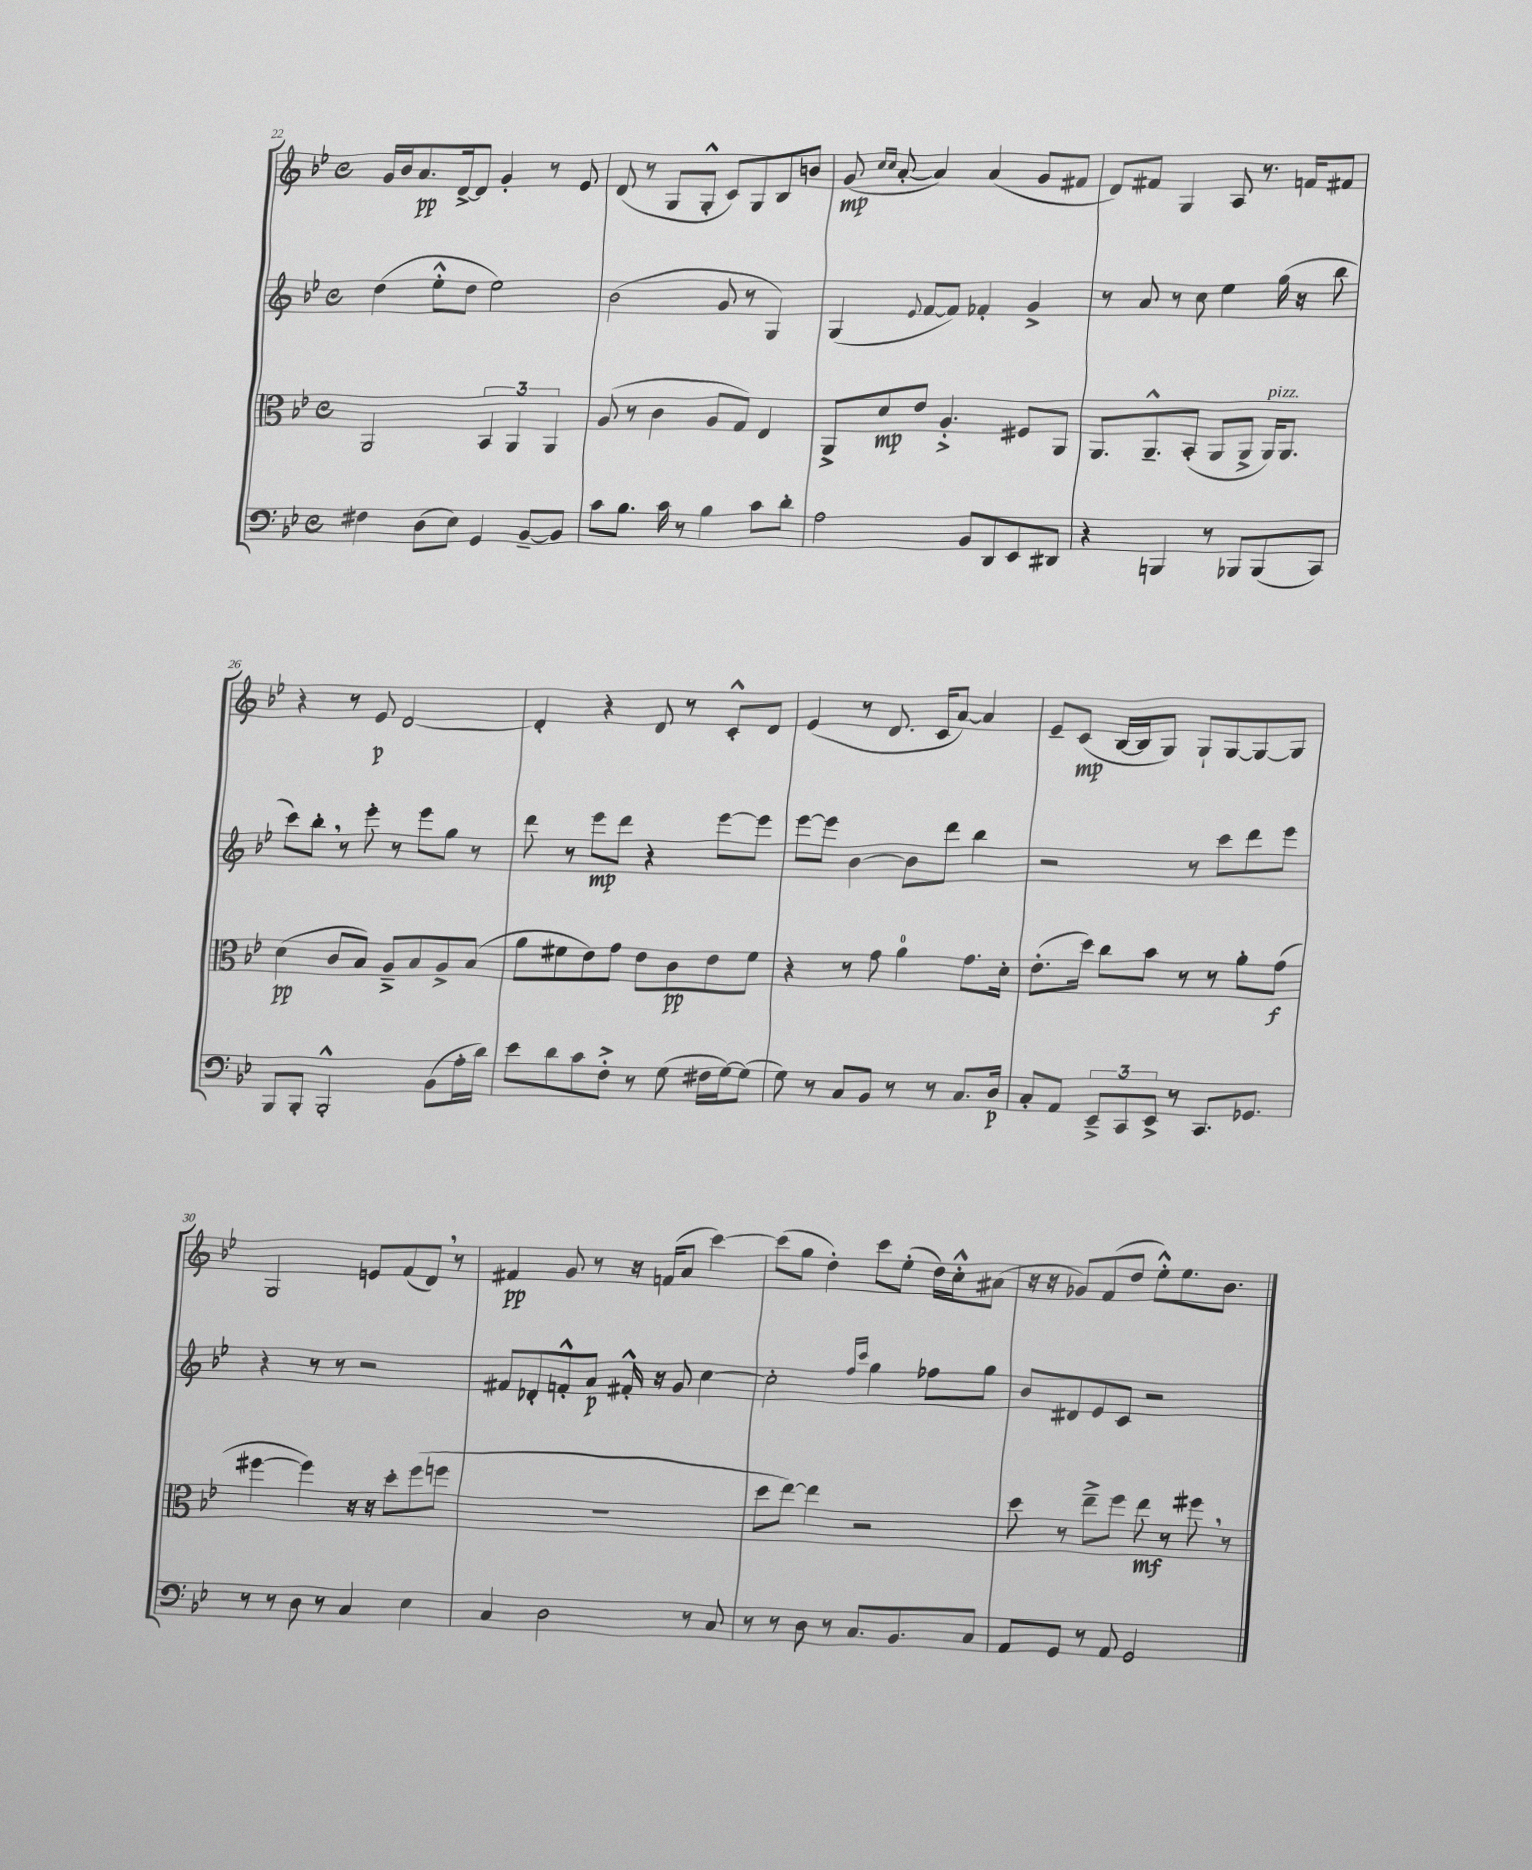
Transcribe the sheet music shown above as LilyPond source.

<<
\new StaffGroup <<
\new Staff = "s0" {
    \clef treble \key bes \major \defaultTimeSignature \time 4/4
    g'16 bes'16 a'8.\pp d'16~-> d'8 g'4-. r8 ees'8 |
    d'8( r8 g8 g8-.-^ c'8) g8 bes8 b'8 |
    g'8\mp( \grace { c''16 c''16 } a'8~-. a'4) a'4( g'8 fis'8 |
    d'8) fis'8 g4 a8 r8. f'16 fis'8 |
    r4 r8 ees'8\p d'2~ |
    d'4-. r4 d'8 r8 c'8-.-^ d'8 |
    ees'4( r8 d'8. c'16 a'8~) a'4 |
    ees'8-- c'8\mp( bes16~ bes16 g8) g8-! g8~ g8~ g8 |
    g2 e'8 f'8( d'8) \breathe r8 |
    fis'4\pp g'8 r8 r16 f'16( a'8 c'''4~) |
    c'''8( g''8 d''4-.) c'''8 ees''8-.( d''16) c''16-.-^ ais'8( |
    r16 r16 ges'8) f'8( d''8 ees''8-.-^) ees''8. bes'8. \bar "|." |
}
\new Staff = "s1" {
    \clef treble \key bes \major \defaultTimeSignature \time 4/4
    d''4( ees''8-.-^ d''8 ees''2) |
    bes'2( g'8 r8 g4) |
    g4( \appoggiatura { ees'8 } f'8~ f'8) fes'4-. g'4-> |
    r8 a'8 r8 c''8 ees''4 g''16( r16 bes''8 |
    c'''8) bes''8-. \breathe r8 ees'''8-. r8 ees'''8 g''8 r8 |
    d'''8 r8 ees'''8\mp d'''8 r4 ees'''8~ ees'''8 |
    ees'''8~ ees'''8 bes'4~ bes'8 d'''8 bes''4 |
    r2 r8 c'''8 d'''8 ees'''8 |
    r4 r8 r8 r2 |
    fis'8 des'8-. f'8-.-^ a'8\p fis'16-.-^ r16 g'8 c''4~ |
    c''2-. \grace { f''16 c'''16 } g''4 fes''8 g''8 |
    bes'8 dis'8 ees'8 c'8 r2 \bar "|." |
}
\new Staff = "s2" {
    \clef alto \key bes \major \defaultTimeSignature \time 4/4
    a,2 \tuplet 3/2 { bes,4 a,4 a,4 } |
    a8( r8 c'4 a8 g8) ees4 |
    a,8-> d'8\mp ees'8 a4.-.-> fis8 a,8 |
    a,8. a,8.---^ bes,8-.( a,8 a,8-> a,16^\markup { \italic "pizz." }) a,8. |
    d'4\pp( c'8 bes8) a8---> bes8 a8-> bes8( |
    a'8 fis'8 ees'8) g'8 ees'8 c'8\pp ees'8 fis'8 |
    r4 r8 g'8 a'4-0 g'8. d'16-. |
    ees'8.-.( d''16) c''8 bes'8 r8 r8 a'8-. g'8\f( |
    fis''4~ fis''4) r16 r16 d''8-. fis''8( f''8 |
    R1 |
    d''8 ees''8~) ees''4 r2 |
    d''8 r8 ees''8---> f''8 ees''8\mf r8 fis''8 \breathe r8 \bar "|." |
}
\new Staff = "s3" {
    \clef bass \key bes \major \defaultTimeSignature \time 4/4
    fis4 d8( ees8) g,4 bes,8~-- bes,8 |
    c'8 bes8. c'16 r8 bes4 c'8 d'8-. |
    a2 bes,8 d,8 ees,8 dis,8 |
    r4 b,,4 r8 bes,,8 bes,,8( c,8) |
    bes,,8 bes,,8-. bes,,2-.-^ bes,8( a16-. d'16) |
    ees'8 d'8 c'8 f8-.-> r8 g8( fis16 g16~) g8( |
    g8) r8 c8 bes,8 r8 r8 c8. d16\p |
    c8-. a,8 \tuplet 3/2 { ees,8---> c,8 ees,8-> } r8 c,8. ges,8. |
    r8 r8 d8 r8 c4 ees4 |
    c4 d2 r8 c8 |
    r8 r8 d8 r8 c8. bes,8. c8 |
    a,8 g,8 r8 a,8 g,2 \bar "|." |
}
>>
>>
\layout { \context { \Score currentBarNumber = #22 } }
